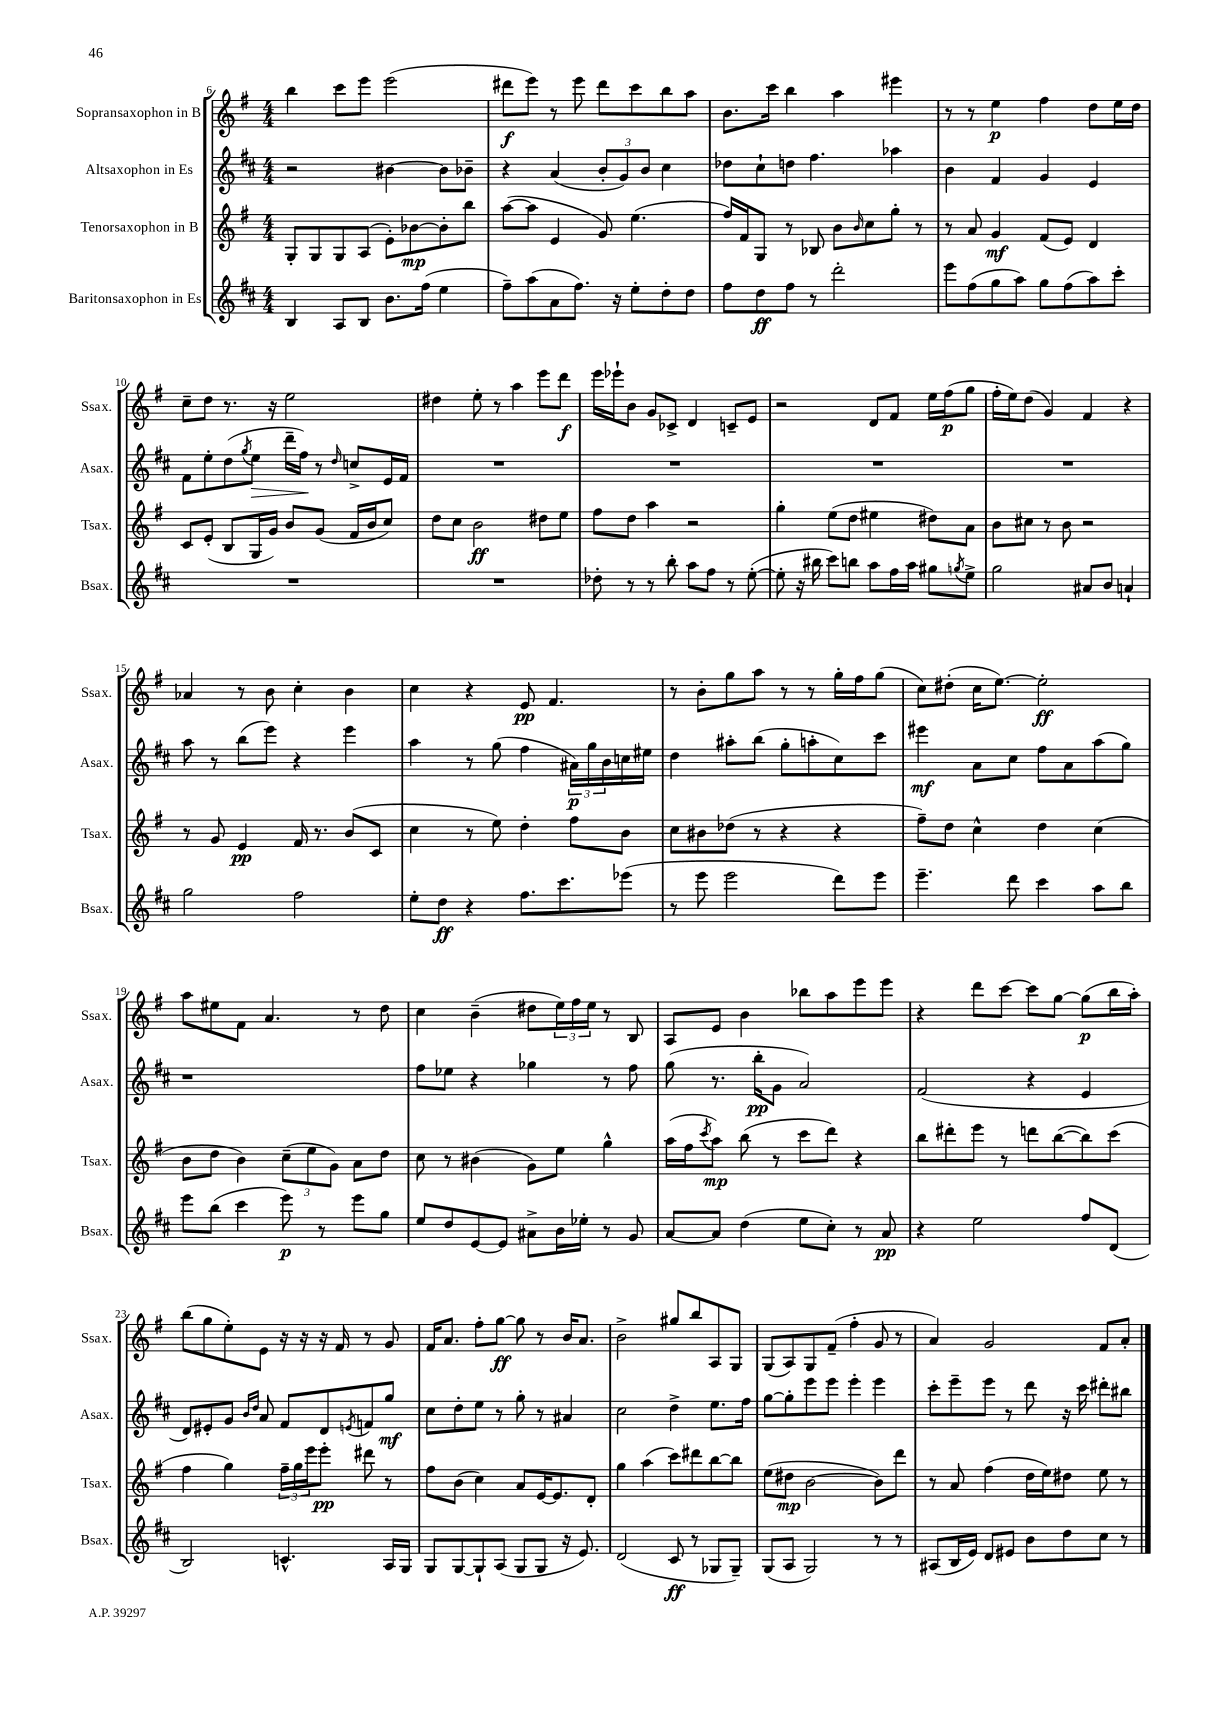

**kern	**dynam	**kern	**dynam	**kern	**dynam	**kern	**dynam
*part4	*part4	*part3	*part3	*part2	*part2	*part1	*part1
*staff4	*staff4	*staff3	*staff3	*staff2	*staff2	*staff1	*staff1
*I"Baritonsaxophon in Es	*	*I"Tenorsaxophon in B	*	*I"Altsaxophon in Es	*	*I"Sopransaxophon in B	*
*I'Bsax.	*	*I'Tsax.	*	*I'Asax.	*	*I'Ssax.	*
*clefG2	*	*clefG2	*	*clefG2	*	*clefG2	*
*k[f#c#]	*	*k[f#]	*	*k[f#c#]	*	*k[f#]	*
*M4/4	*	*M4/4	*	*M4/4	*	*M4/4	*
=6	=6	=6	=6	=6	=6	=6	=6
4B/	.	8G'/L	.	2r	.	4bb\	.
.	.	8G/	.	.	.	.	.
8A/L	.	8G/	.	.	.	8ccc\L	.
8B/J	.	(8A/J	.	.	.	8eee\J	.
8.b\L	.	8e'\L)	.	[4b#X\	.	(2eee\	.
.	.	[8b-X\	mp	.	.	.	.
(16ff#\Jk	.	.	.	.	.	.	.
4ee\	.	8b-'\]	.	8b#\L]	.	.	.
.	.	8bb\J	.	8b-X~\J	.	.	.
=7	=7	=7	=7	=7	=7	=7	=7
8ff#~\L)	.	([8aa\L	.	4r	.	8ddd#X\L	f
(8aa\	.	8aa\J]	.	.	.	8eee\J)	.
8a\	.	4e/	.	(4a/	.	8r	.
8.ff#\J)	.	.	.	.	.	8eee\	.
.	.	8g/)	.	12b'/L	.	8ddd#\L	.
16r	.	.	.	.	.	.	.
.	.	.	.	12g/)	.	.	.
8ee'\L	.	(4.ee\	.	.	.	8ccc\	.
.	.	.	.	12b/J	.	.	.
8dd'\	.	.	.	4cc#\	.	8bb\	.
8dd\J	.	.	.	.	.	8aa\J	.
=8	=8	=8	=8	=8	=8	=8	=8
8ff#\L	.	16ff#/LL)	.	8dd-X\L	.	8.b\L	.
.	.	16f#/J	.	.	.	.	.
8dd\	ff	8G/J	.	8cc#`\	.	.	.
.	.	.	.	.	.	16ccc\Jk	.
8ff#\J	.	8r	.	8ddn\J	.	4bb\	.
8r	.	8B-X/	.	4.ff#\	.	.	.
2ddd'\	.	8b\L	.	.	.	4aa\	.
.	.	16qqb/	.	.	.	.	.
.	.	8cc\	.	.	.	.	.
.	.	8gg'\J	.	4aa-X\	.	4eee#X\	.
.	.	8r	.	.	.	.	.
=9	=9	=9	=9	=9	=9	=9	=9
8eee\L	.	8r	.	4b\	.	8r	.
(8ff#\	.	8a/	.	.	.	8r	.
8gg\	.	4g/	mf	4f#/	.	4ee\	p
8aa\J)	.	.	.	.	.	.	.
8gg\L	.	(8f#/L	.	4g/	.	4ff#\	.
(8ff#\	.	8e/J)	.	.	.	.	.
8aa\)	.	4d/	.	4e/	.	8dd\L	.
8ccc#'\J	.	.	.	.	.	16ee\L	.
.	.	.	.	.	.	16dd\JJ	.
!!LO:LB:g=z
=10	=10	=10	=10	=10	=10	=10	=10
1r	.	8c/L	.	8f#\L	.	8cc~\L	.
.	.	(8e'/J	.	8ee'\	.	8dd\J	.
.	.	8B/L	.	(8dd\	.	8.r	.
.	.	.	.	8qgg/	.	.	.
!	!	!	!	!	!LO:HP:b	!	!
.	.	16G/L	.	8ee\J	>	.	.
.	.	16g/JJ)	.	.	.	16r	.
.	.	8b/L	.	16ddd~\LL	.	2ee\	.
.	.	.	.	16ff#\JJ)	.	.	.
.	.	(8g/J	.	8r	]	.	.
.	.	.	.	16qqdd/	.	.	.
.	.	16f#/LL	.	8ccn^/L	.	.	.
.	.	16b/J	.	.	.	.	.
.	.	8cc/J)	.	16e/L	.	.	.
.	.	.	.	16f#/JJ	.	.	.
=11	=11	=11	=11	=11	=11	=11	=11
1r	.	8dd\L	.	1r	.	4dd#X\	.
.	.	8cc\J	.	.	.	.	.
.	.	2b\	ff	.	.	8ee'\	.
.	.	.	.	.	.	8r	.
.	.	.	.	.	.	4aa\	.
.	.	8dd#X\L	.	.	.	8eee\L	.
.	.	8ee\J	.	.	.	8ddd\J	f
=12	=12	=12	=12	=12	=12	=12	=12
8dd-X'\	.	8ff#\L	.	1r	.	16eee\LL	.
.	.	.	.	.	.	16eee-X`\J	.
8r	.	8dd\J	.	.	.	8b\J	.
8r	.	4aa\	.	.	.	8g/L	.
8bb'\	.	.	.	.	.	8c-X^/J	.
8aa\L	.	2r	.	.	.	4d/	.
8ff#\J	.	.	.	.	.	.	.
8r	.	.	.	.	.	8cn~/L	.
([8ee'\	.	.	.	.	.	8e/J	.
=13	=13	=13	=13	=13	=13	=13	=13
8ee'\]	.	4gg'\	.	1r	.	2r	.
16r	.	.	.	.	.	.	.
16bb#X\	.	.	.	.	.	.	.
8ccc#\L)	.	(8ee\L	.	.	.	.	.
8bbn\J	.	8dd\J	.	.	.	.	.
8aa\L	.	4ee#X\	.	.	.	8d/L	.
16ff#\L	.	.	.	.	.	8f#/J	.
16aa\JJ	.	.	.	.	.	.	.
8gg#X\L	.	8dd#X\L)	.	.	.	16ee\LL	.
.	.	.	.	.	.	(16ff#\J	p
8qggn/	.	.	.	.	.	.	.
8ee^\J	.	8a\J	.	.	.	8gg\J	.
=14	=14	=14	=14	=14	=14	=14	=14
2gg\	.	8b\L	.	1r	.	16ff#'\LL	.
.	.	.	.	.	.	16ee\J)	.
.	.	8cc#X\J	.	.	.	(8dd\J	.
.	.	8r	.	.	.	4g/)	.
.	.	8b\	.	.	.	.	.
8a#X/L	.	2r	.	.	.	4f#/	.
8b/J	.	.	.	.	.	.	.
4an`/	.	.	.	.	.	4r	.
!!LO:LB:g=z
=15	=15	=15	=15	=15	=15	=15	=15
2gg\	.	8r	.	8aa\	.	4a-X/	.
.	.	8g/	.	8r	.	.	.
.	.	4e/	pp	(8bb\L	.	8r	.
.	.	.	.	8eee\J)	.	8b\	.
2ff#\	.	16f#/	.	4r	.	4cc'\	.
.	.	8.r	.	.	.	.	.
.	.	(8b/L	.	4eee\	.	4b\	.
.	.	8c/J	.	.	.	.	.
=16	=16	=16	=16	=16	=16	=16	=16
8ee'\L	.	4cc\	.	4aa\	.	4cc\	.
8dd\J	ff	.	.	.	.	.	.
4r	.	8r	.	8r	.	4r	.
.	.	8ee\)	.	(8gg\	.	.	.
8.ff#\L	.	4dd'\	.	4ff#\	.	8e/	pp
.	.	.	.	.	.	4.f#/	.
8.ccc#\	.	.	.	.	.	.	.
.	.	8ff#\L	.	24a#X\LL)	p	.	.
.	.	.	.	24gg\	.	.	.
.	.	.	.	24b\	.	.	.
(8eee-X\J	.	8b\J	.	16ccn\	.	.	.
.	.	.	.	16ee#X\JJ	.	.	.
=17	=17	=17	=17	=17	=17	=17	=17
8r	.	8cc\L	.	4dd\	.	8r	.
8eee\	.	8b#X\	.	.	.	8b'\L	.
2eee\	.	(8dd-X\J	.	8aa#X'\L	.	8gg\	.
.	.	8r	.	(8bb\J	.	8aa\J	.
.	.	4r	.	8gg'\L	.	8r	.
.	.	.	.	8aan'\	.	8r	.
8ddd\L)	.	4r	.	8cc#\)	.	16gg'\LL	.
.	.	.	.	.	.	16ff#\J	.
8eee\J	.	.	.	8ccc#\J	.	(8gg\J	.
=18	=18	=18	=18	=18	=18	=18	=18
4.eee~\	.	8ff#~\L)	.	4eee#X\	mf	8cc\L)	.
.	.	8dd\J	.	.	.	(8dd#X'\J	.
.	.	4cc^^\	.	8a\L	.	16cc\KL	.
.	.	.	.	.	.	[8.ee\J)	.
8ddd\	.	.	.	8cc#\J	.	.	.
4ccc#\	.	4dd\	.	8ff#\L	.	2ee'\]	ff
.	.	.	.	8a\	.	.	.
8aa\L	.	(4cc\	.	(8aa\	.	.	.
8bb\J	.	.	.	8gg\J)	.	.	.
!!LO:LB:g=z
=19	=19	=19	=19	=19	=19	=19	=19
8eee\L	.	8b\L	.	1r	.	8aa\L	.
(8bb\J	.	8dd\J	.	.	.	8ee#X\	.
4ccc#\	.	4b\)	.	.	.	8f#\J	.
.	.	.	.	.	.	4.a/	.
8eee\)	p	(12cc~\L	.	.	.	.	.
.	.	12ee\	.	.	.	.	.
8r	.	.	.	.	.	.	.
.	.	12g\J)	.	.	.	.	.
8eee\L	.	8a\L	.	.	.	8r	.
8gg\J	.	8dd\J	.	.	.	8dd\	.
=20	=20	=20	=20	=20	=20	=20	=20
8ee/L	.	8cc\	.	8ff#\L	.	4cc\	.
8dd/	.	8r	.	8ee-X\J	.	.	.
[8e/	.	(4b#X\	.	4r	.	(4b~\	.
8e/J]	.	.	.	.	.	.	.
8a#X^\L	.	8g\L)	.	4gg-X\	.	8dd#X\L	.
16b\L	.	8ee\J	.	.	.	24ee\L)	.
.	.	.	.	.	.	24ff#\	.
16ee-X'\JJ	.	.	.	.	.	.	.
.	.	.	.	.	.	24ee\JJ	.
8r	.	4gg^^\	.	8r	.	8r	.
8g/	.	.	.	8ff#\	.	8B/	.
=21	=21	=21	=21	=21	=21	=21	=21
[8a/L	.	(16aa\LL	.	(8gg\	.	8A/L	.
.	.	16ff#\J	.	.	.	.	.
.	.	8qccc/	.	.	.	.	.
8a/J]	.	8aa\J)	mp	8.r	.	8e/J	.
(4dd\	.	(8bb\	.	.	.	4b\	.
.	.	.	.	16bb'\KL	pp	.	.
.	.	8r	.	8g\J	.	.	.
8ee\L	.	8ccc\L	.	2a/)	.	8bb-X\L	.
8cc#'\J)	.	8ddd\J)	.	.	.	8aa\	.
8r	.	4r	.	.	.	8eee\	.
8a/	pp	.	.	.	.	8eee\J	.
=22	=22	=22	=22	=22	=22	=22	=22
4r	.	8bb\L	.	(2f#/	.	4r	.
.	.	8ddd#X'\	.	.	.	.	.
2ee\	.	8eee\J	.	.	.	8ddd\L	.
.	.	8r	.	.	.	[8ccc\J	.
.	.	8dddn\L	.	4r	.	8ccc\L]	.
.	.	([8bb\	.	.	.	[8gg\J	.
8ff#/L	.	8bb\])	.	4e/	.	(8gg\L]	p
(8d/J	.	(8ccc\J	.	.	.	16bb\L	.
.	.	.	.	.	.	16aa'\JJ)	.
!!LO:LB:g=z
=23	=23	=23	=23	=23	=23	=23	=23
2B/)	.	4ff#\	.	8d/L)	.	(8bb\L	.
.	.	.	.	8e#X'/	.	8gg\	.
.	.	4gg\)	.	8g/J	.	8ee'\)	.
.	.	.	.	16qqb/LL	.	.	.
.	.	.	.	16qqdd/JJ	.	.	.
.	.	.	.	8a/	.	8e\J	.
4.cn^^/	.	24ff#~\LL	.	8f#/L	.	16r	.
.	.	24gg\	.	.	.	.	.
.	.	.	.	.	.	16r	.
.	.	24eee\J	.	.	.	.	.
.	.	8eee'\J	pp	8d/	.	16r	.
.	.	.	.	.	.	16f#/	.
.	.	.	.	8qen/	.	.	.
.	.	8ddd#X\	.	8fn/	.	8r	.
16A/LL	.	8r	.	8gg/J	mf	8g/	.
16G/JJ	.	.	.	.	.	.	.
=24	=24	=24	=24	=24	=24	=24	=24
8G/L	.	8ff#\L	.	8cc#\L	.	16f#/KL	.
.	.	.	.	.	.	8.a/J	.
[8G/	.	(8b\J	.	8dd'\	.	.	.
8G`/]	.	4cc\)	.	8ee\J	.	8ff#'\L	.
(8A/J	.	.	.	8r	.	[8gg\J	ff
8G/L	.	8a/L	.	8gg'\	.	8gg\]	.
8G/J	.	[16e/K	.	8r	.	8r	.
.	.	8.e/]	.	.	.	.	.
16r	.	.	.	4a#X/	.	16b/KL	.
8.e/)	.	.	.	.	.	8.a/J	.
.	.	8d'/J	.	.	.	.	.
=25	=25	=25	=25	=25	=25	=25	=25
(2d/	.	4gg\	.	2cc#\	.	2b^\	.
.	.	(4aa\	.	.	.	.	.
8c#/	ff	8ccc\L)	.	4dd^\	.	8gg#X/L	.
8r	.	8ddd#X\	.	.	.	8bb/	.
8G-X/L	.	[8bb\	.	8.ee\L	.	8A/	.
8G-~/J)	.	8bb\J]	.	.	.	8G/J	.
.	.	.	.	16ff#\Jk	.	.	.
=26	=26	=26	=26	=26	=26	=26	=26
(8G/L	.	(8ee\L	.	[8gg\L	.	(8G/L	.
8A/J	.	8dd#X\J	mp	8gg'\]	.	8A/)	.
2G/)	.	[2b\	.	8eee\	.	8G/	.
.	.	.	.	8eee\J	.	(8f#~/J	.
.	.	.	.	4eee'\	.	4ff#'\	.
8r	.	8b\L])	.	4eee\	.	8g/	.
8r	.	8ddd\J	.	.	.	8r	.
=27	=27	=27	=27	=27	=27	=27	=27
(8A#X/L	.	8r	.	8ccc#'\L	.	4a/)	.
16B/L	.	8a/	.	8eee~\	.	.	.
16e/JJ)	.	.	.	.	.	.	.
8d/L	.	(4ff#\	.	8eee\J	.	2g/	.
8e#X/J	.	.	.	8r	.	.	.
8b\L	.	16dd\LL	.	8ddd\	.	.	.
.	.	16ee\J)	.	.	.	.	.
8dd\	.	8dd#X\J	.	16r	.	.	.
.	.	.	.	16ccc#\	.	.	.
8cc#\J	.	8ee\	.	8ddd#X'\L	.	8f#/L	.
8r	.	8r	.	8bb#X\J	.	8a'/J	.
==	==	==	==	==	==	==	==
*-	*-	*-	*-	*-	*-	*-	*-
